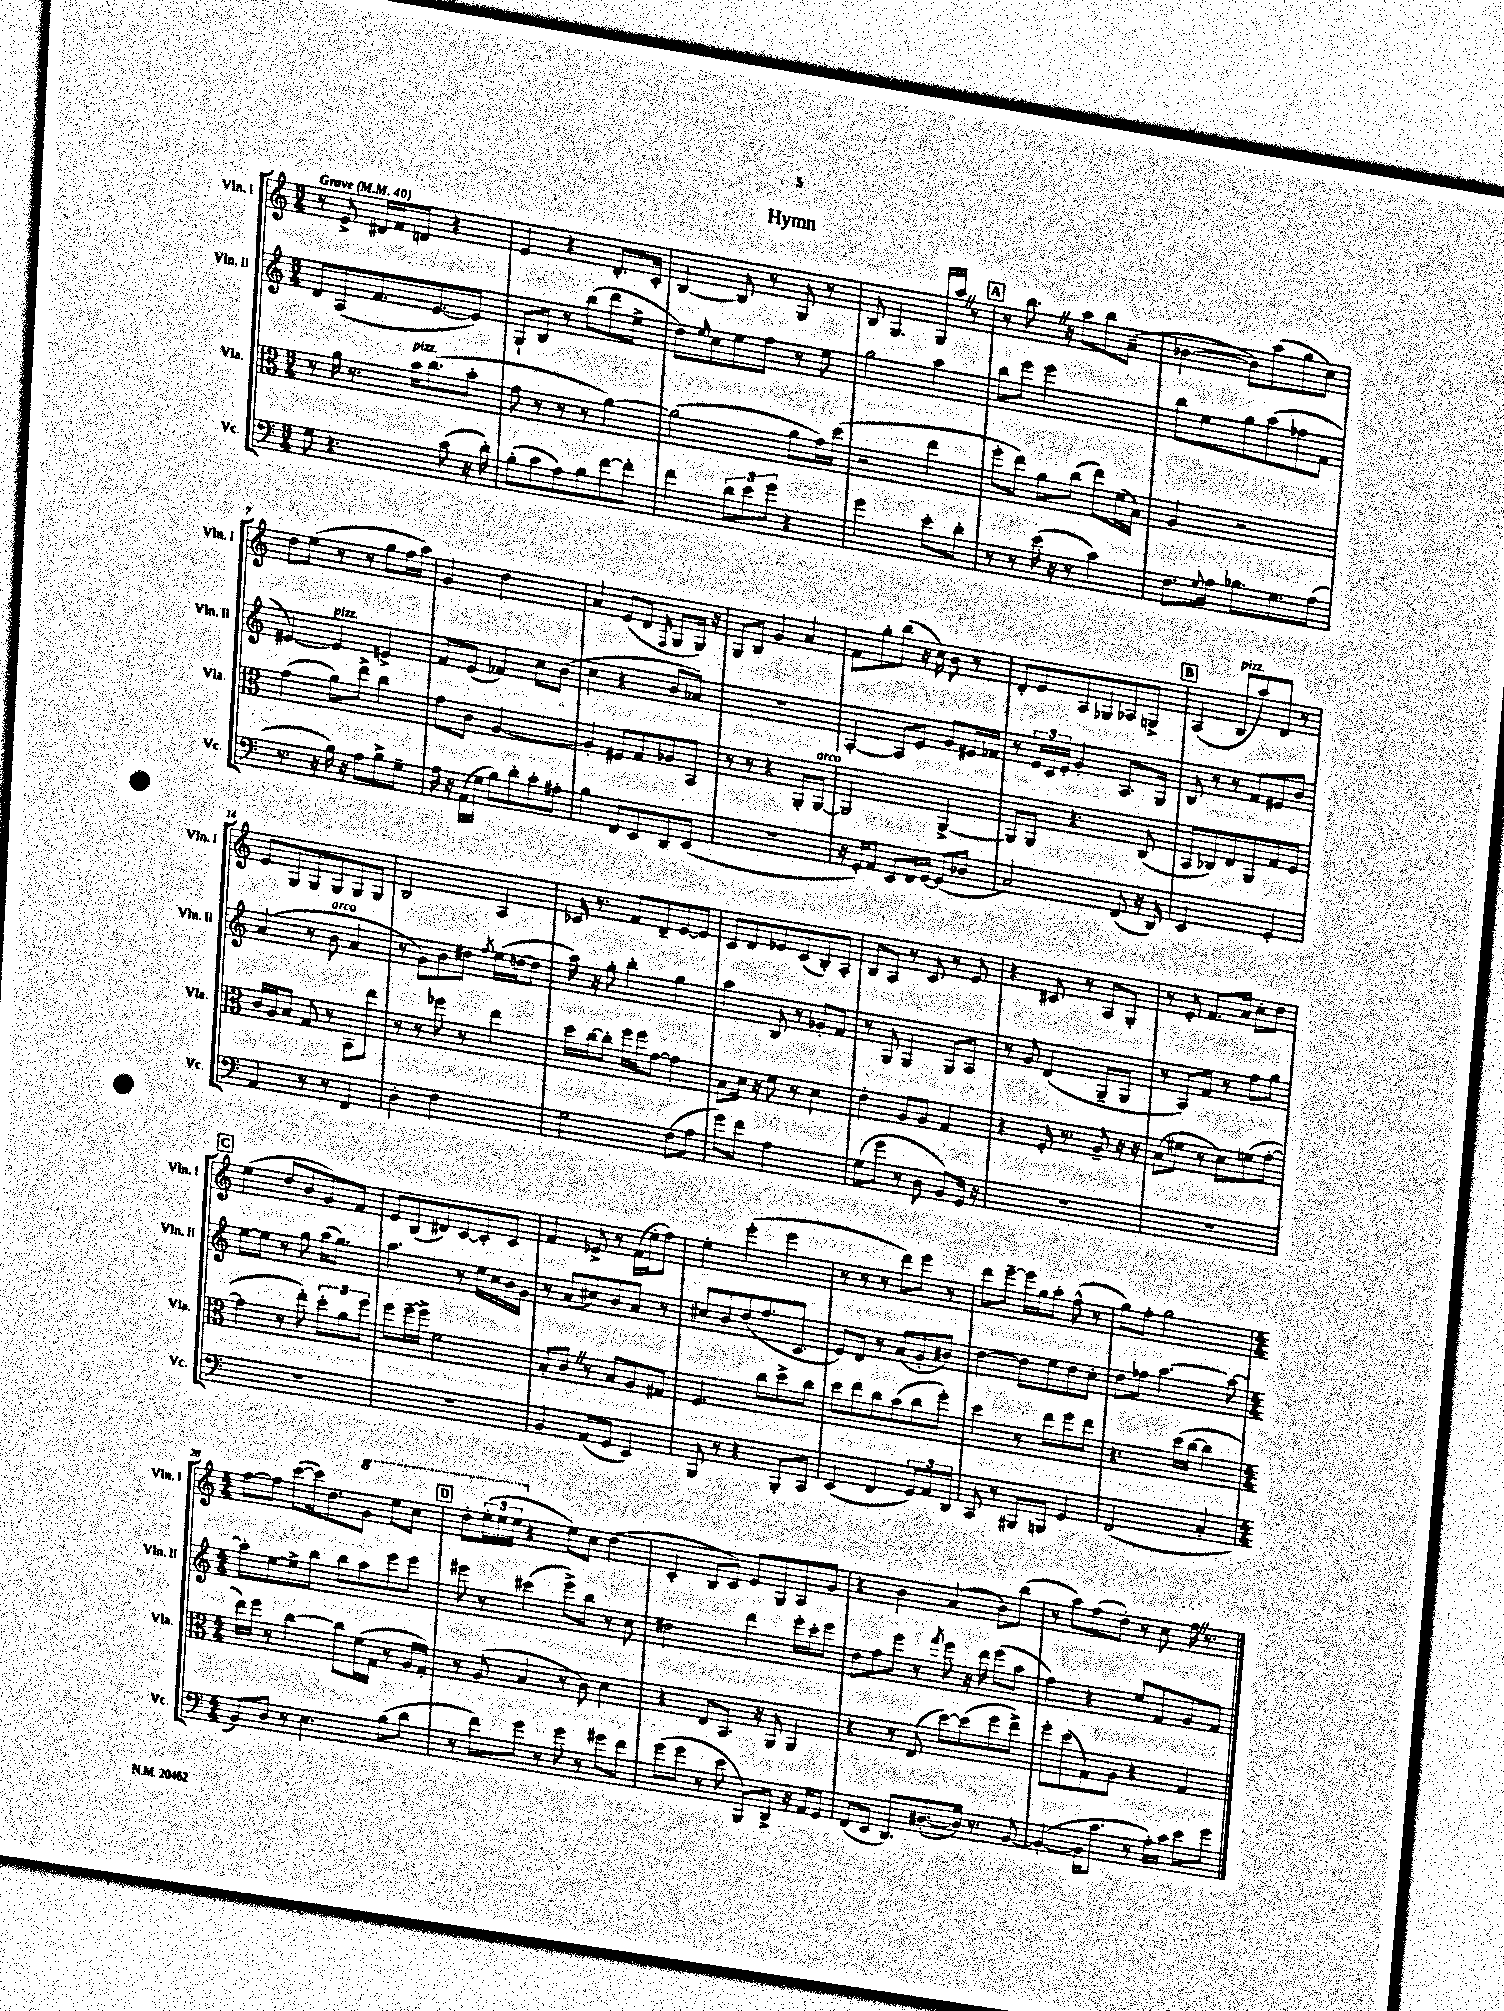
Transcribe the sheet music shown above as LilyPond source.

\header { title = "Hymn" }
<<
\new StaffGroup <<
\new Staff = "s0" \with { instrumentName = "Vln. I" shortInstrumentName = "Vln. I" } {
    \clef treble \key c \major \numericTimeSignature \time 3/4 \tempo "Grave" 4 = 40
    r8 e'8-> dis'16 f'16 d'8 r4 |
    e'4 r4 d'8.-. c'16-. |
    b4~ b8 r8 g8 r8 |
    b8 g4. g16 a''16 \once \override BreathingSign.text = \markup { \musicglyph "scripts.caesura.straight" } \breathe r8 |
    \mark \markup { \box "A" } r8 b''8. \once \override BreathingSign.text = \markup { \musicglyph "scripts.caesura.straight" } \breathe r16 a''8 b''8 a'8--( |
    bes'4~ bes'8) a''8( g''8 c''8) |
    d''8 e''8( r8 r8 g''8 f''16 a''16) |
    g'4 d''2 |
    a'4 e'8( d'8 \grace { f16 } g8 g16) r16 |
    g8 b8 g'4 a'4 |
    f'8 g''8-. b''8( r16 c''16) b'8 r8 |
    d'8-. e'8 a8 ges8 aes8 g8-> |
    \mark \markup { \box "B" } a4( b8^\markup { \italic "pizz." } a''8) d'8 r8 |
    e'8 g8 g8 g8 g8 g8 |
    b2 a4 |
    ces'16 r8. f'8 d'8-- e'8~ e'8 |
    c'8 d'8 ees'8 c'8( b8-.) a8-. |
    b8 a8 r8 c'8 r8 e'8 |
    r4 cis'8 r8 a8 g8-. |
    r8 e'8-. f'8. a'16 c''8-. d''8 |
    \mark \markup { \box "C" } e''4( d''8 b'8 g'8) f'8 |
    e'8 b8( dis'8) c'8~ c'8-. c'8 |
    f'4 ees'8-> r8 f'16( e''16-. f''8) |
    e''4-. e'''4-.( e'''4 |
    r8 r8 r8 d'''8) e'''8 r8 |
    d'''8 e'''8~-- e'''16 g''16 a''8-. f''8-^( r8 |
    g''8) f''8-. g''2 |
    \numericTimeSignature \time 4/4 f''8~ f''8 c'''8~( c'''16) d''8. \ottava #1 g''8 e'''8 c'''8 |
    \mark \markup { \box "D" } d'''8-. \tuplet 3/2 { e'''16-.( e'''16 e'''16 \ottava #0 } r4 e''8) c''8 d''4( |
    c'4-. b8 c'8) e'8 g8 a8 g'8 |
    r4 b'4 a'4( b'8) b''8( |
    r8 a''8) f''8( d''8-.) r8 c''8 f''16 \once \override BreathingSign.text = \markup { \musicglyph "scripts.caesura.straight" } \breathe r8. \bar "|." |
}
\new Staff = "s1" \with { instrumentName = "Vln. II" shortInstrumentName = "Vln. II" } {
    \clef treble \key c \major \numericTimeSignature \time 3/4
    d'8 a8( f'8. e'8.~ e'8) |
    g8-! b8 r8 b''8( d'''8 e''8-> |
    d''8) \grace { e''16 } c''8 e''8 f''8 r8 e''8 |
    g''2 a''4 |
    \mark \markup { \box "A" } b''8 e'''8 e'''2 |
    b''8 e''8 g''8 a''8( fes''8 f'8 |
    eis'4~) eis'4^\markup { \italic "pizz." } e'4-> |
    f'8 e'8( fes'4) c''8 b'8( |
    c''4 r4 b'8 aes'8) |
    R2. |
    a4~-. a8 e'8 g'8 eis'16 fes'16 |
    r8 \tuplet 3/2 { e'16 c'16 e'16-. } g'4-. a8. g16 |
    \mark \markup { \box "B" } b8 r8 r8 f'8 eis'8 b'8 |
    a'4( r8 b'8^\markup { \italic "arco" } a'4 |
    r8 g'8) b'8 dis''8 \acciaccatura { f''8 } e''16( d''16~ d''8 |
    a''16) r16 g''8-. b''4-. g''4 |
    a''4 b8 r8 ges'8-. f'8 |
    r8 g8 g4 g8 a8 |
    r8 g'8 d'4( g8-- g8 |
    r8 a8) f'8 r8 f''8 g''8 |
    \mark \markup { \box "C" } e''8~ e''8 r8 g''8 a''16( g''8.) |
    a''4. r8 e''16 c''16 b'16 g'16 |
    r8 a'8( cis''8) b'8 a'8 r8 |
    cis''8 b'8 d''8( f''8. c'8. |
    e'8) d'8 r8 a'8( g'8-. bis'8) |
    d''4~ d''8 e''8 d''8 c''8-. |
    d''8 fes''8 a''4.~ a''8~ |
    \numericTimeSignature \time 4/4 a''8-. e''8~ e''8-> b''8 b''8 a''8 e'''8 e'''8 |
    \mark \markup { \box "D" } eis'''8 r8 cis'''4( eis'''8->) b''8 r8 c''8 |
    dis''2 d'''4 e'''16-. c'''16-. e'''8 |
    d''8 f''8 e'''8 r8 \acciaccatura { f'''8 } e'''8 r16 d'''16 e'''8( a''8 |
    f''4) r4 e''8 f'8 g'8 f'8 \bar "|." |
}
\new Staff = "s2" \with { instrumentName = "Vla." shortInstrumentName = "Vla." } {
    \clef alto \key c \major \numericTimeSignature \time 3/4
    r8 a'16 r8. b'16^\markup { \italic "pizz." } c''8.( b'8-. |
    g'8 r8 r8 r8 a'4~) |
    a'2( a'8 g'16) d''16( |
    r2 e''4 |
    \mark \markup { \box "A" } f''8-. e''8) a'8 c''8( e''8) f'16( b16) |
    a4 r2 |
    g'4( a'8) e''8-> c''4 |
    g'8 c'8 a2~ |
    a4-. fis8 g8 aes8 b,8 |
    r8 r8 r4 a,8-. a,8~^\markup { \italic "arco" } |
    a,2 a,4~-> |
    a,8 a,8 r4. c8( |
    \mark \markup { \box "B" } b,8 ces8) e8 a,8 g8 f8 |
    c'16 a16 b8 g8 r8 b,8 e''8 |
    r8 r8 fes''8 r8 e''4 |
    d''16 c''16~ c''8-. f''16 f''16 g'8~ g'4 |
    b8 d'16 r16 f'8 r8 d'4 |
    e'4-. a8 a8 g4 |
    r4 f16-. r8. a8-- r16 r16 |
    b8( fis'8 r8 d'8) f'8( g'8~-. |
    \mark \markup { \box "C" } g'4 r8 e''8-.) \tuplet 3/2 { d''8-. a'8 f''8 } |
    f''8 f''16~-- f''16-> f'2 |
    b8-. c'8 \once \override BreathingSign.text = \markup { \musicglyph "scripts.caesura.straight" } \breathe r8 b8 a8 gis8 |
    f4. c''8 d''8-> c''8 |
    d''8 e''8 c''8 b'8( c''8 f''8-.) |
    d''4 r8 e''8 f''8 e''8 |
    r4. d''16( c''16~ c''4 |
    \numericTimeSignature \time 4/4 e''16) f''16 r8 c''4~ c''8 f'16( g16 r8 a16 g16-.) |
    \mark \markup { \box "D" } r8 a8( b4 r8 c'8) d'4 |
    r4 e8 b,8. r16 a,8 a,4 |
    r4 r8 e8( d''8~) d''8( f''8 e''8->) |
    f''8-. d''8( g8) a8 r4 g4 \bar "|." |
}
\new Staff = "s3" \with { instrumentName = "Vc." shortInstrumentName = "Vc." } {
    \clef bass \key c \major \numericTimeSignature \time 3/4
    g8 r4. c'8( r16 d'16-.) |
    b8-.( c'8 a8) b8 f'8~ f'8-. |
    f'4 \tuplet 3/2 { d'8 e'8 g'8 } r4 |
    g'2 e'8-. d'8-. |
    \mark \markup { \box "A" } r8 r8 e'16( r16 r8 c'4) |
    f8. \appoggiatura { g8 } a16 bes8. g8. a8( |
    r8. r16 b16) r16 a8 b8-> g8-- |
    a16 r16 a,16( g16 b8) d'8-. c'8-. ais8-. |
    b4 f,8 e,8 d,8 e,8( |
    R2. |
    r16 g,16-.) a,8 e,8 f,16 g,16~ g,8( des8 |
    c2) f,8( r16 d,16) |
    \mark \markup { \box "B" } e,2 g,4-. |
    a,4 r8 r8 f,4 |
    d4-. f2 |
    g2 f8( a8 |
    g'8) f'8 a2 |
    g8( g'8 r8 d8 b,8) g,16 r16 |
    R2. |
    R2. |
    \mark \markup { \box "C" } R2. |
    R2. |
    b,4 a,8( g,8 e,4) |
    b,,8 r8 r4 b,,8-. c,8 |
    e,4( f,4 \tuplet 3/2 { g,8) a,8 d,8 } |
    c,8 r8 bis,,8 b,,8 g,4 |
    f,2( c4-. |
    \numericTimeSignature \time 4/4 b,8) d8 r8 e4. b8( d'8 |
    \mark \markup { \box "D" } r8 f'8) g'8 r8 g'8 r8 gis'8 f'8 |
    g'8( g'8 r8 e'8 b,,8) d,8-> r16 a,16 g,8 |
    f,8( e,8 d,8.) dis8.~-.( dis16) r8. b,8~ |
    b,4~-.( b,16 c'8. r8 a16-.) c'16 e'8 g'8 \bar "|." |
}
>>
>>
